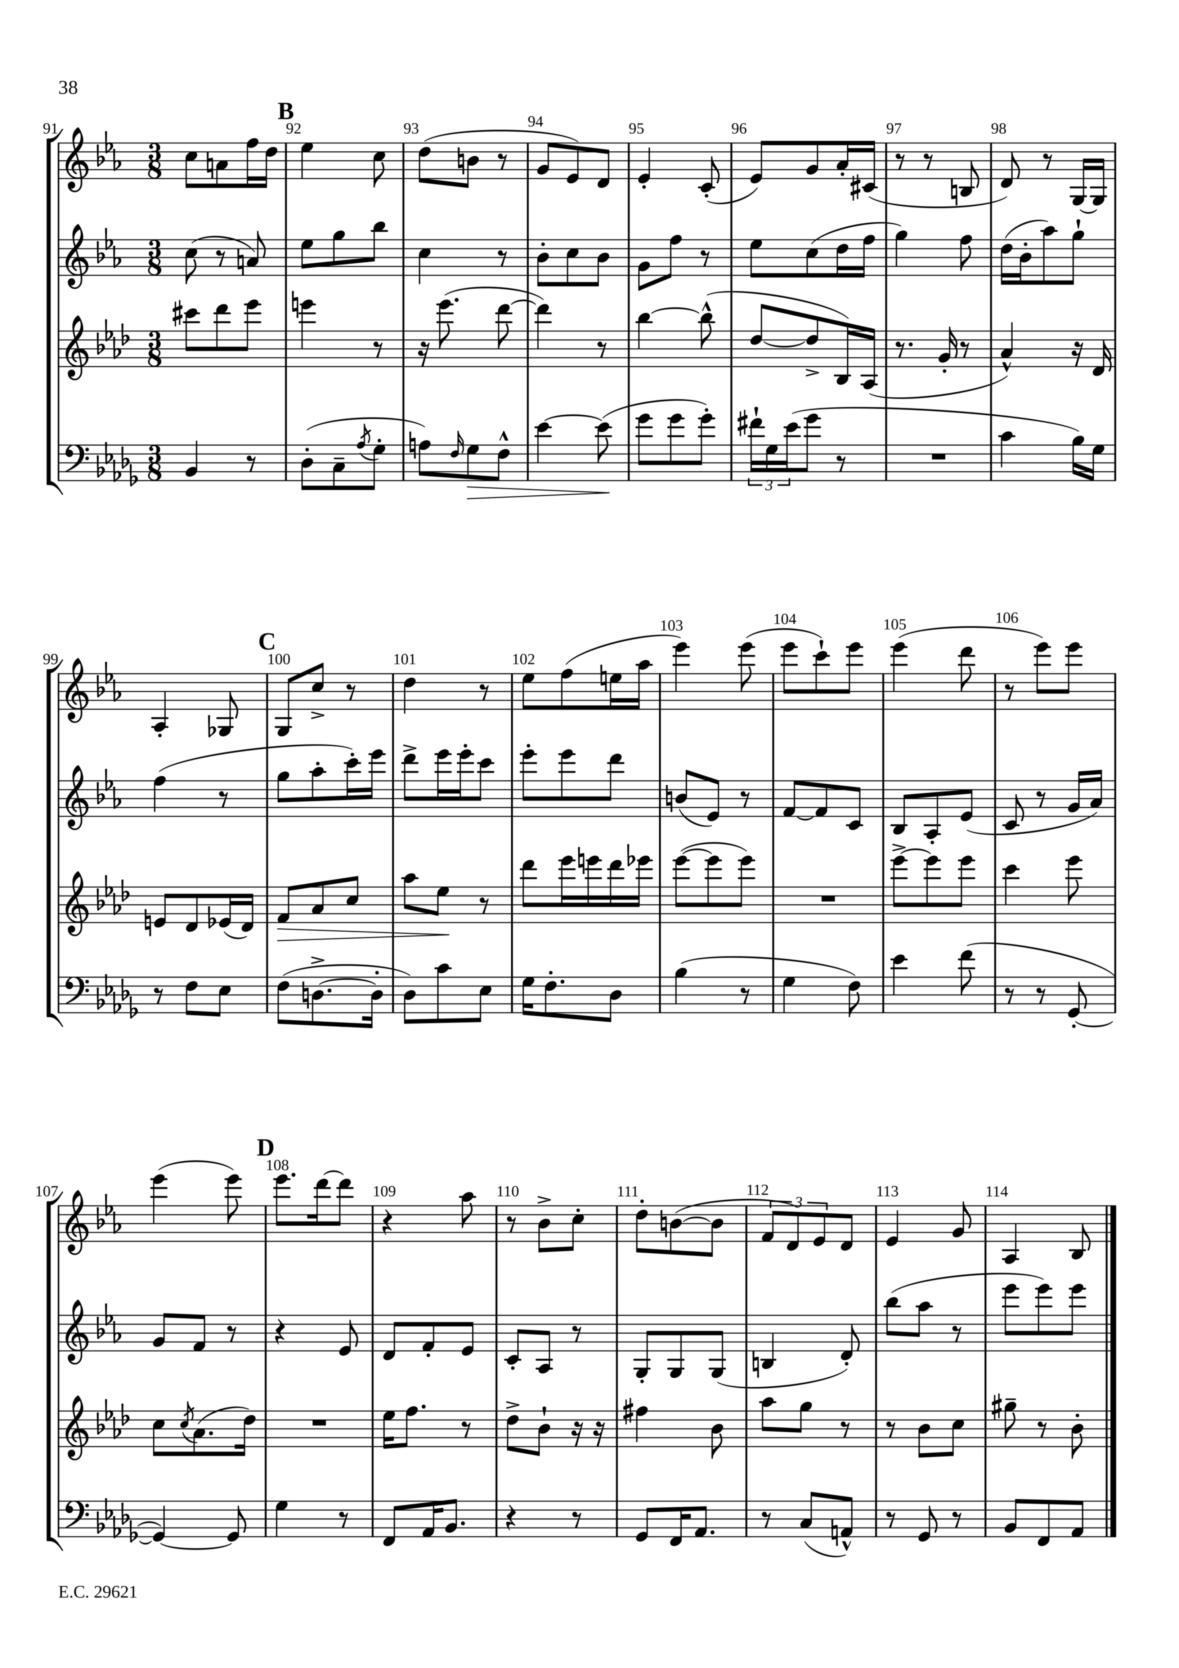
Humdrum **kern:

**kern	**dynam	**kern	**dynam	**kern	**kern
*part4	*part4	*part3	*part3	*part2	*part1
*staff4	*staff4	*staff3	*staff3	*staff2	*staff1
*clefF4	*	*clefG2	*	*clefG2	*clefG2
*k[b-e-a-d-g-]	*	*k[b-e-a-d-]	*	*k[b-e-a-]	*k[b-e-a-]
*M3/8	*	*M3/8	*	*M3/8	*M3/8
=91	=91	=91	=91	=91	=91
4BB-/	.	8ccc#X\L	.	(8cc\	8cc\L
.	.	8ddd-\	.	8r	8an\
8r	.	8eee-\J	.	8an/)	16ff\L
.	.	.	.	.	16dd\JJ
!!LO:REH:place=s1:t=B
=92	=92	=92	=92	=92	=92
(8D-'\L	.	4eeen\	.	8ee-\L	4ee-\
8C~\	.	.	.	8gg\	.
8qA-/	.	.	.	.	.
8G-'\J	.	8r	.	8bb-\J	8cc\
=93	=93	=93	=93	=93	=93
8An\L)	.	16r	.	4cc\	(8dd\L
.	.	(8.eee-\	.	.	.
16qqF/	.	.	.	.	.
!	!LO:HP:b	!	!	!	!
8G-\	>	.	.	.	8bn\J
8F^^\J	.	[8ddd-\	.	8r	8r
=94	=94	=94	=94	=94	=94
[4e-\	.	4ddd-\])	.	8b-'\L	8g/L
.	.	.	.	8cc\	8e-/)
(8e-\]	.	8r	.	8b-\J	8d/J
.	]	.	.	.	.
=95	=95	=95	=95	=95	=95
8g-\L	.	[4bb-\	.	8g\L	4e-'/
8g-\	.	.	.	8ff\J	.
8g-'\J)	.	(8bb-^^\]	.	8r	(8c'/
=96	=96	=96	=96	=96	=96
24f#X`\LL	.	[8dd-/L	.	8ee-\L	8e-/L)
24G-\	.	.	.	.	.
(24e-\J	.	.	.	.	.
8g-\J	.	8dd-^/]	.	(8cc\	8g/
8r	.	16B-/L)	.	16dd\L	16a-'/L
.	.	(16A-/JJ	.	16ff\JJ	(16c#X/JJ
=97	=97	=97	=97	=97	=97
4.r	.	8.r	.	4gg\)	8r
.	.	.	.	.	8r
.	.	16g'/	.	.	.
.	.	8r	.	8ff\	8Bn/
=98	=98	=98	=98	=98	=98
4c\	.	4a-^^/)	.	(16dd\LL	8d/)
.	.	.	.	16b-'\J	.
.	.	.	.	8aa-\)	8r
16B-\LL)	.	16r	.	8gg`\J	[16G/LL
16G-\JJ	.	16d-/	.	.	16G/JJ]
!!LO:LB:g=z
=99	=99	=99	=99	=99	=99
8r	.	8en/L	.	(4ff\	4A-'/
8F\L	.	8d-/	.	.	.
8E-\J	.	(16e-X/L	.	8r	8G-X/
.	.	16d-/JJ)	.	.	.
!!LO:REH:place=s1:t=C
=100	=100	=100	=100	=100	=100
!	!	!	!LO:HP:b	!	!
(8F\L	.	8f/L	>	8gg\L	8G/L
[8.Dn^\	.	8a-/	.	8aa-'\	8cc^/J
.	.	8cc/J	.	16ccc'\L)	8r
16D'\Jk]	.	.	.	16eee-\JJ	.
=101	=101	=101	=101	=101	=101
8D-\L)	.	8aa-\L	.	8ddd^\L	4dd\
8c\	.	8ee-\J	.	16eee-\L	.
.	.	.	.	16eee-'\J	.
8E-\J	.	8r	]	8ccc\J	8r
=102	=102	=102	=102	=102	=102
16G-\KL	.	8ddd-\L	.	8eee-'\L	8ee-\L
8.F'\	.	.	.	.	.
.	.	16eee-\L	.	8eee-\	(8ff\
.	.	16eeen\	.	.	.
8D-\J	.	16ddd-\	.	8ddd\J	16een\L
.	.	16eee-X\JJ	.	.	16aa-\JJ
=103	=103	=103	=103	=103	=103
(4B-\	.	([8eee-\L	.	(8bn/L	4eee-\)
.	.	8eee-\]	.	8e-/J)	.
8r	.	8eee-\J)	.	8r	(8eee-\
=104	=104	=104	=104	=104	=104
4G-\	.	4.r	.	[8f/L	8eee-\L
.	.	.	.	8f/]	8ccc`\)
8F\)	.	.	.	8c/J	8eee-\J
=105	=105	=105	=105	=105	=105
4e-\	.	[8eee-^\L	.	8B-/L	(4eee-\
.	.	8eee-\]	.	8A-'/	.
(8f\	.	8eee-\J	.	(8e-/J	8ddd\
=106	=106	=106	=106	=106	=106
8r	.	4ccc\	.	8c/	8r
8r	.	.	.	8r	8eee-\L)
[8GG-'/	.	8eee-\	.	16g/LL	8eee-\J
.	.	.	.	16a-/JJ)	.
!!LO:LB:g=z
=107	=107	=107	=107	=107	=107
4GG-/_)	.	8cc\L	.	8g/L	(4eee-\
.	.	8qcc/	.	.	.
.	.	(8.a-\	.	8f/J	.
8GG-/]	.	.	.	8r	8eee-\)
.	.	16dd-\Jk)	.	.	.
!!LO:REH:place=s1:t=D
=108	=108	=108	=108	=108	=108
4G-\	.	4.r	.	4r	8.eee-\L
.	.	.	.	.	[16ddd\k
8r	.	.	.	8e-/	8ddd\J]
=109	=109	=109	=109	=109	=109
8FF/L	.	16ee-\KL	.	8d/L	4r
.	.	8.ff\J	.	.	.
16AA-/K	.	.	.	8f'/	.
8.BB-/J	.	.	.	.	.
.	.	8r	.	8e-/J	8aa-\
=110	=110	=110	=110	=110	=110
4r	.	8dd-^\L	.	8c'/L	8r
.	.	8b-`\J	.	8A-/J	8b-^\L
8r	.	16r	.	8r	8cc'\J
.	.	16r	.	.	.
=111	=111	=111	=111	=111	=111
8GG-/L	.	4ff#X\	.	8G'/L	8dd'\L
16FF/K	.	.	.	8G/	([8bn\
8.AA-/J	.	.	.	.	.
.	.	8b-\	.	(8G/J	8b\J]
=112	=112	=112	=112	=112	=112
8r	.	8aa-\L	.	4Bn/	12f/L
.	.	.	.	.	12d/)
(8C/L	.	8gg\J	.	.	.
.	.	.	.	.	12e-/
8AAn^^/J)	.	8r	.	8d'/)	8d/J
=113	=113	=113	=113	=113	=113
8r	.	8r	.	(8bb-\L	4e-/
8GG-/	.	8b-\L	.	8aa-\J	.
8r	.	8cc\J	.	8r	8g/
=114	=114	=114	=114	=114	=114
8BB-/L	.	8gg#X~\	.	8eee-\L	4A-/
8FF/	.	8r	.	8eee-\)	.
8AA-/J	.	8b-'\	.	8eee-\J	8B-/
==	==	==	==	==	==
*-	*-	*-	*-	*-	*-
